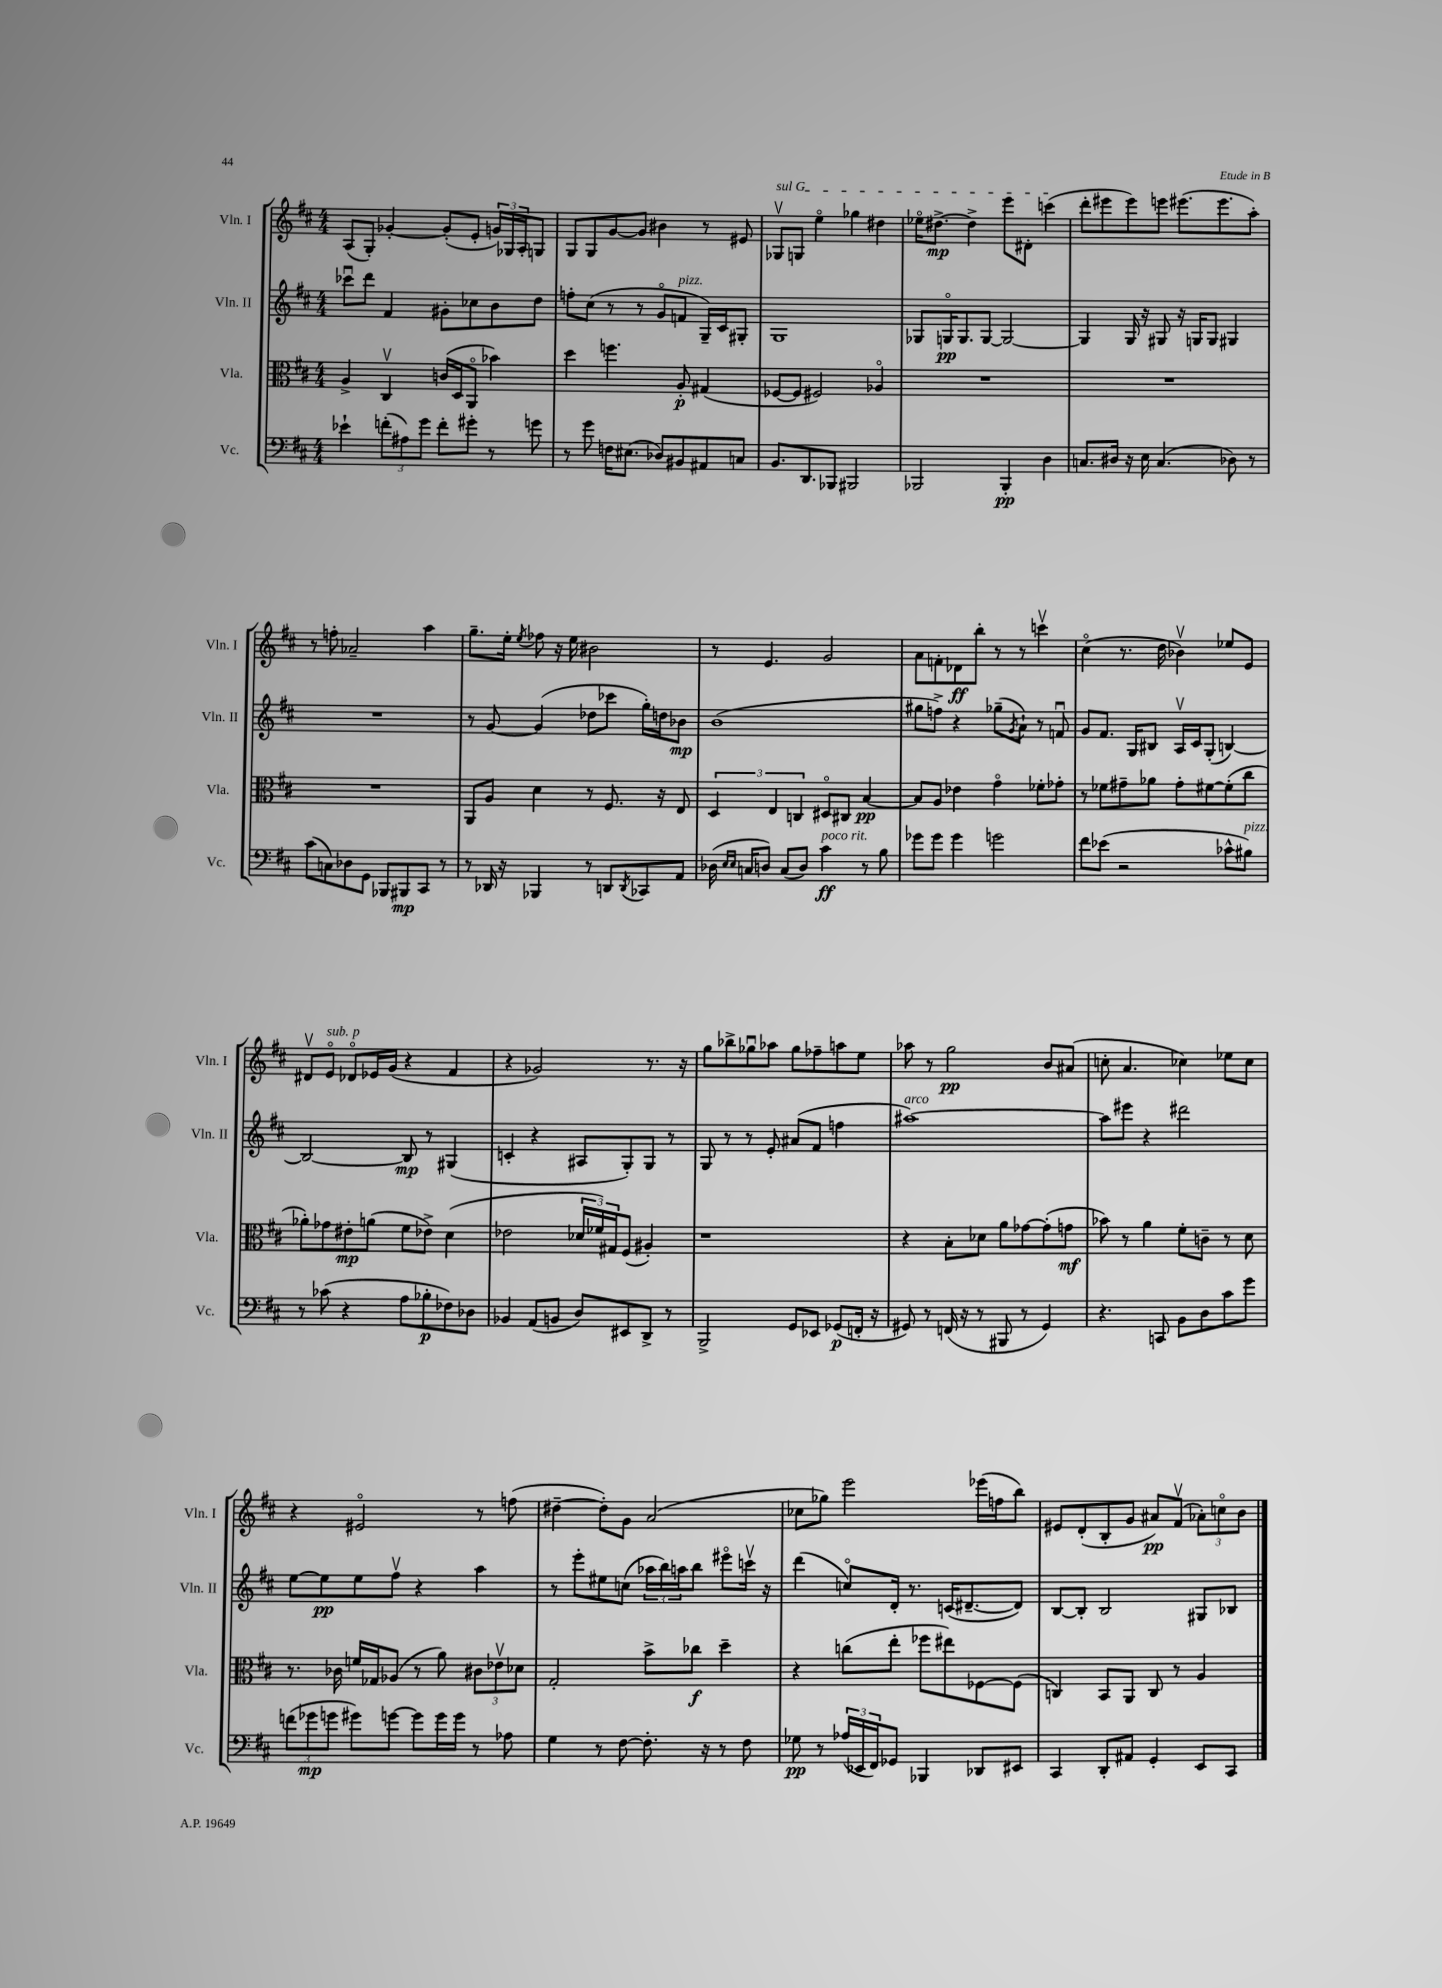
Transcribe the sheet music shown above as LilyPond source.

<<
\new StaffGroup <<
\new Staff = "s0" \with { instrumentName = "Vln. I" shortInstrumentName = "Vln. I" } {
    \clef treble \key d \major \numericTimeSignature \time 4/4
    a8( g8-.) ges'4~-. ges'8-.( e'8-. \tuplet 3/2 { g'16) ges16 a16-. } g8 |
    g8 g8 g'8~ g'8 bis'4 r8 eis'8 |
    \once \override TextSpanner.bound-details.left.text = \markup { \italic "sul G" } ges8\upbow\startTextSpan g8 e''4\flageolet ges''4 dis''4 |
    ees''16\flageolet dis''8.~->\mp dis''4-> e'''8 dis'8-. c'''4\stopTextSpan( |
    d'''8-. eis'''8 eis'''8) e'''8 eis'''8.( eis'''8. a''8-.) |
    r8 f''8-. aes'2-- a''4 |
    g''8.-- e''16-. \acciaccatura { e''8 } fes''8 r16 e''16 bis'2 |
    r8 e'4. g'2 |
    a'8 f'8-. des'8\ff b''8-. r8 r8 c'''4\upbow |
    cis''4\flageolet( r8. d''16 bes'4\upbow) ees''8 e'8 |
    dis'8\upbow e'8\flageolet^\markup { \italic "sub. p" } des'8\flageolet ees'16 g'16( r4 fis'4 |
    r4 ges'2) r8. r16 |
    g''8 bes''8-> ges''8\downbow aes''8 ges''8 fes''8-- a''8 e''8 |
    aes''8 r8 g''2\pp b'8 ais'8( |
    c''8-. a'4. ces''4) ees''8 ces''8 |
    r4 eis'2\flageolet r8 f''8( |
    dis''4~-- dis''8-.) g'8 a'2( |
    ces''8 ges''8) e'''2 ees'''16( f''16 b''8) |
    eis'8 d'8-.( b8-. g'8 ais'8\pp) fis'8\upbow( \tuplet 3/2 { aes'8-.) c''8\flageolet b'8 } \bar "|." |
}
\new Staff = "s1" \with { instrumentName = "Vln. II" shortInstrumentName = "Vln. II" } {
    \clef treble \key d \major \numericTimeSignature \time 4/4
    ces'''8\downbow d'''8 fis'4 gis'8-. ces''8 b'8 d''8 |
    f''8-. cis''8( r8 r8 g'8\flageolet f'8^\markup { \italic "pizz." } g16--) cis'16 gis8-. |
    g1 |
    ges8 g16\flageolet\pp g8. g8~ g2~ |
    g4 g16 r16 gis8 r16 g16 g8 gis4 |
    R1 |
    r8 g'8~ g'4( des''8 ces'''8 g''16-.) d''16 bes'8\mp |
    b'1( |
    gis''8 f''8->) r4 ges''8--( \acciaccatura { g'8 } a'8-!) r8 f'8\downbow |
    g'8 fis'8. g16 bis8 a16\upbow cis'16 g8-.( b4~) |
    b2~ b8\mp r8 gis4( |
    c'4-. r4 ais8 g8-.) g8 r8 |
    g8 r8 r8 e'8-. ais'8( fis'8 f''4 |
    ais''1~^\markup { \italic "arco" }) |
    ais''8 eis'''8 r4 dis'''2 |
    e''8~ e''8\pp e''8 fis''8\upbow r4 a''4 |
    r8 e'''8-. eis''8 c''8( \tuplet 3/2 { aes''16 b''16) a''16 } b''8 eis'''8\flageolet c'''16\upbow r16 |
    d'''4( c''8\flageolet) d'16-. r8. c'16( dis'8.~-- dis'8) |
    b8~ b8-. b2 gis8 bes8 \bar "|." |
}
\new Staff = "s2" \with { instrumentName = "Vla." shortInstrumentName = "Vla." } {
    \clef alto \key d \major \numericTimeSignature \time 4/4
    a4-> cis4\upbow c'16( d16 a,8\flageolet bes'4) |
    d''4 f''4. a8-.\p gis4( |
    fes8~ fes8 fis2) aes4\flageolet |
    R1 |
    R1 |
    R1 |
    a,8 a8 d'4 r8 fis8. r16 e8 |
    \tuplet 3/2 { d4 e4 c4 } dis8\flageolet cis8 b4~\pp |
    b8 a8 ees'4 g'4\flageolet fes'8-. ges'8-. |
    r8 fes'8 gis'8-- aes'8 gis'8-. fis'8~ fis'8-.( cis''8 |
    aes'8-.) ges'8 eis'8-.\mp a'8( fis'8 ees'8->) d'4( |
    ees'2 \tuplet 3/2 { des'16 fes'16) gis16 } fis8( ais4-.) |
    r1 |
    r4 b8-. des'8 a'8 ges'8~ ges'8-.( g'8\mf |
    bes'8) r8 a'4 fis'8-. c'8-- r8 d'8 |
    r8. ces'16 f'16 ges16 aes8( r8 a'8) \tuplet 3/2 { cis'8 ees'8\upbow des'8 } |
    g2-. b'8-> ces''8\f d''4-- |
    r4 c''8( e''8-. fes''8 eis''8) fes8~ fes8( |
    c4) b,8 a,8 c8 r8 a4 \bar "|." |
}
\new Staff = "s3" \with { instrumentName = "Vc." shortInstrumentName = "Vc." } {
    \clef bass \key d \major \numericTimeSignature \time 4/4
    ees'4-! \tuplet 3/2 { f'8-.( ais8) g'8 } f'8-. gis'8-. r8 g'8 |
    r8 g'8 f16 eis8.( des8) bis,8 ais,8 c8 |
    b,8. d,8. bes,,8 bis,,2 |
    bes,,2 bes,,4-.\pp d4 |
    c8. dis16 r16 e16 c4.( des8) r8 |
    cis'8( c8) des8 g,8 bes,,8 bis,,8\mp cis,8 r8 |
    r8 des,16 r16 bes,,4 r8 d,8 \acciaccatura { d,8 } ces,8 a,8 |
    des16( \grace { e16 e16 } c16 d8) c8( d8) cis'4\ff^\markup { \italic "poco rit." } r8 b8 |
    ges'8 ges'8 ges'4 g'2 |
    fis'8 ees'8( r2 ces'8-^ bis8^\markup { \italic "pizz." }) |
    r8 ces'8( r4 a8 bes8-.\p fes8) des8 |
    bes,4 a,8( b,8 d8) eis,8 d,8-> r8 |
    b,,2-> g,8 ees,8 ges,8\p( f,16-. r16 |
    gis,8) r8 f,16( r16 r8 bis,,8 r8 gis,4) |
    r4. c,8 b,8 d8 cis'8 g'8 |
    \tuplet 3/2 { f'8( ges'8\mp g'8 } gis'8) g'8~ g'8 g'16 g'16 r8 aes8 |
    g4 r8 fis8~ fis8.-. r16 r8 fis8 |
    ges8\pp r8 \tuplet 3/2 { aes16( ees,16 fis,16) } ges,8 bes,,4 des,8 eis,8 |
    cis,4 d,8-. ais,8 g,4-. e,8 cis,8 \bar "|." |
}
>>
>>
\layout { \context { \Score \remove "Bar_number_engraver" } }
